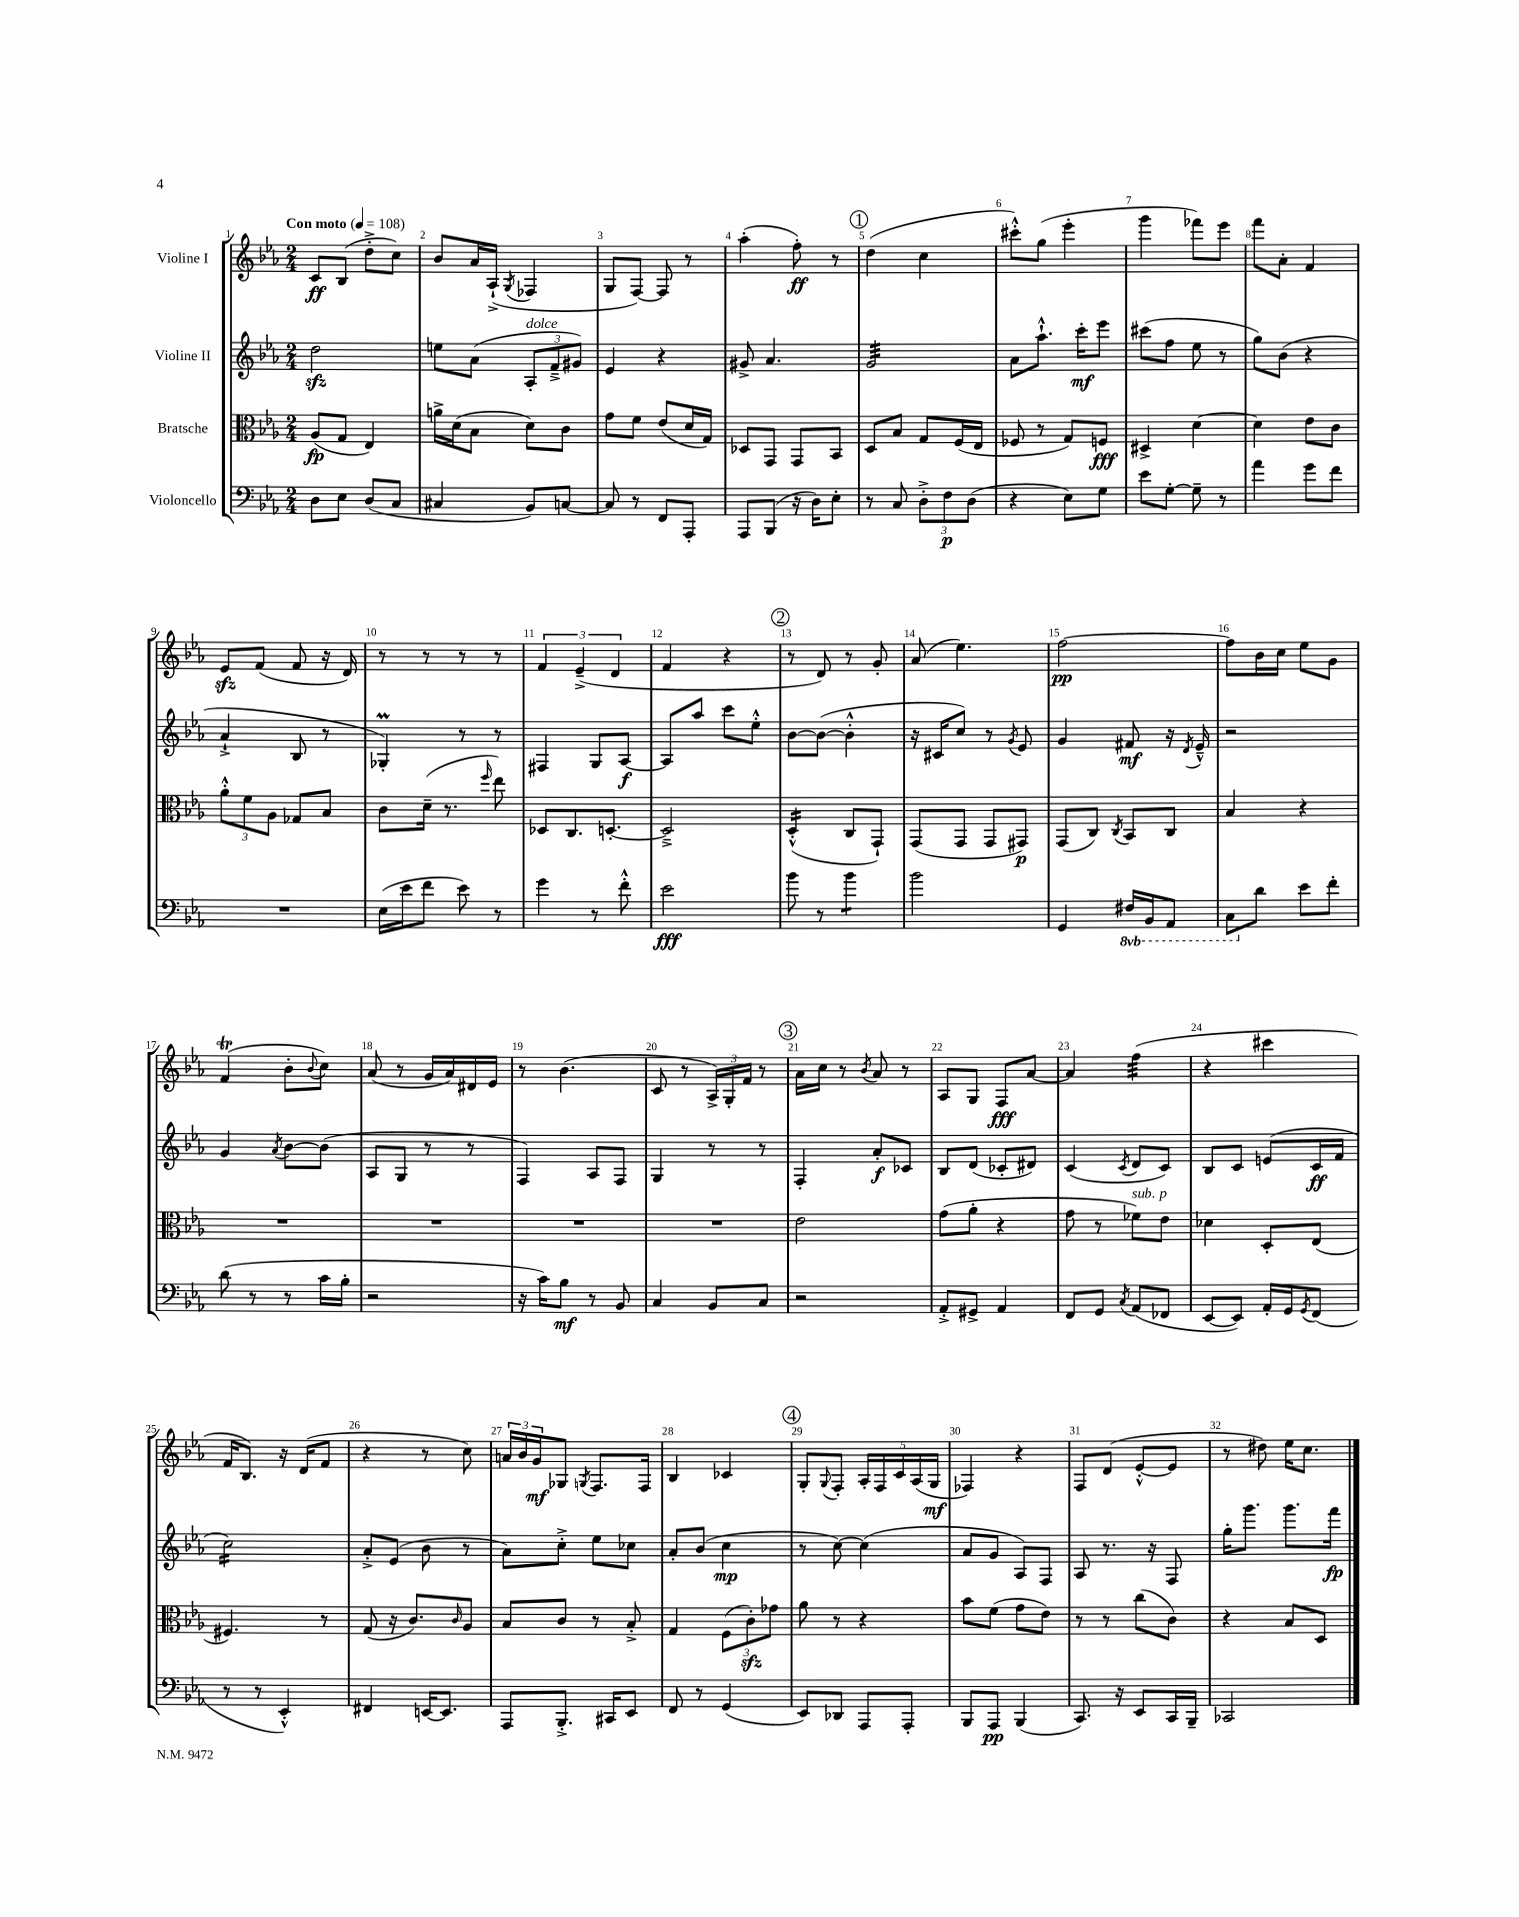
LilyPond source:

<<
\new StaffGroup <<
\new Staff = "s0" \with { instrumentName = "Violine I" } {
    \clef treble \key ees \major \numericTimeSignature \time 2/4 \tempo "Con moto" 4 = 108
    c'8\ff bes8( d''8-.-> c''8) |
    bes'8 aes'16 aes16-!->( \acciaccatura { g8 } fes4 |
    g8 f8~) f8 r8 |
    aes''4-.( f''8-.\ff) r8 |
    \mark \markup { \circle "1" } d''4( c''4 |
    cis'''8-.-^) g''8( ees'''4-. |
    g'''4 fes'''8) ees'''8 |
    f'''8 aes'8-. f'4 |
    ees'8\sfz f'8( f'8 r16 d'16) |
    r8 r8 r8 r8 |
    \tuplet 3/2 { f'4 ees'4--->( d'4 } |
    f'4 r4 |
    \mark \markup { \circle "2" } r8 d'8) r8 g'8-. |
    aes'8( ees''4.) |
    f''2~\pp |
    f''8 bes'16 c''16 ees''8 g'8 |
    f'4\trill( bes'8-. \appoggiatura { bes'8 } c''8) |
    aes'8( r8 g'16 aes'16) dis'16 ees'16 |
    r8 bes'4.( |
    c'8 r8 \tuplet 3/2 { aes16->) g16-. f'16 } r8 |
    \mark \markup { \circle "3" } aes'16 c''16 r8 \acciaccatura { bes'8 } aes'8 r8 |
    aes8 g8 f8\fff aes'8~ |
    aes'4 f''4:32( |
    r4 cis'''4 |
    f'16 bes8.) r16 d'16( f'8 |
    r4 r8 c''8) |
    \tuplet 3/2 { a'16 bes'16 g'16\mf } ges8 \acciaccatura { g8 } f8. f16 |
    bes4 ces'4 |
    \mark \markup { \circle "4" } g8-. \appoggiatura { g8 } f8-. \tuplet 5/4 { aes16-. f16 c'16 aes16( g16\mf } |
    fes4) r4 |
    f8 d'8( ees'8~-.-^ ees'8 |
    r8 dis''8) ees''16 c''8. \bar "|." |
}
\new Staff = "s1" \with { instrumentName = "Violine II" } {
    \clef treble \key ees \major \numericTimeSignature \time 2/4
    d''2\sfz |
    e''8 aes'8( \tuplet 3/2 { aes8-.^\markup { \italic "dolce" } f'8---> gis'8) } |
    ees'4 r4 |
    gis'8-> aes'4. |
    \mark \markup { \circle "1" } g'2:32 |
    aes'8 aes''8.-!-^ c'''16-.\mf ees'''8 |
    cis'''8( f''8 ees''8 r8 |
    g''8) bes'8( r4 |
    aes'4-!-> bes8 r8 |
    ges4-.\prall) r8 r8 |
    fis4 g8 aes8~\f |
    aes8 aes''8 c'''8 ees''8-.-^ |
    \mark \markup { \circle "2" } bes'8~ bes'8~( bes'4-.-^ |
    r16 cis'16 c''8) r8 \acciaccatura { g'8 } ees'8 |
    g'4 fis'8\mf r16 \acciaccatura { d'8 } ees'16---^ |
    r2 |
    g'4 \acciaccatura { aes'8 } bes'8~ bes'8( |
    aes8 g8 r8 r8 |
    f4) aes8 f8 |
    g4 r8 r8 |
    \mark \markup { \circle "3" } f4-. aes'8-.\f ces'8 |
    bes8 d'8( ces'8-. dis'8) |
    c'4( \acciaccatura { c'8 } d'8 c'8) |
    bes8 c'8 e'8( c'16\ff f'16 |
    c''2:16) |
    aes'8-.-> ees'8( bes'8 r8 |
    aes'8) c''8-.-> ees''8 ces''8 |
    aes'8-. bes'8( c''4\mp |
    \mark \markup { \circle "4" } r8 c''8~) c''4( |
    aes'8 g'8 aes8) f8 |
    aes8 r8. r16 f8 |
    g''16-. g'''8. g'''8. f'''16\fp \bar "|." |
}
\new Staff = "s2" \with { instrumentName = "Bratsche" } {
    \clef alto \key ees \major \numericTimeSignature \time 2/4
    aes8\fp( g8 ees4) |
    a'16-> d'16( bes8 d'8) c'8 |
    g'8 f'8 ees'8( d'16 g16) |
    des8 g,8 g,8 bes,8 |
    \mark \markup { \circle "1" } d8 bes8 g8 f16( ees16 |
    fes8 r8 g8) f8\fff |
    dis4-> d'4~ |
    d'4 ees'8 c'8 |
    \tuplet 3/2 { aes'8-.-^ f'8 aes8 } ges8 bes8 |
    c'8 d'16--( r8. \grace { f''16 } ees''8) |
    des8 c8. d8.~-. |
    d2---> |
    \mark \markup { \circle "2" } d4:16-.-^( c8 g,8-!) |
    g,8( g,8 g,8 gis,8\p) |
    g,8( c8) \acciaccatura { c8 } bes,8 c8 |
    bes4 r4 |
    R2 |
    R2 |
    R2 |
    R2 |
    \mark \markup { \circle "3" } ees'2 |
    g'8( aes'8-. r4 |
    g'8 r8 fes'8^\markup { \italic "sub. p" }) ees'8 |
    des'4 d8-. ees8( |
    fis4.) r8 |
    g8( r16 c'8.) \grace { c'16 } aes8 |
    bes8 c'8 r8 bes8-.-> |
    g4 \tuplet 3/2 { f8( c'8-.\sfz) ges'8 } |
    \mark \markup { \circle "4" } aes'8 r8 r4 |
    bes'8 f'8( g'8 ees'8) |
    r8 r8 c''8( c'8) |
    r4 bes8 d8 \bar "|." |
}
\new Staff = "s3" \with { instrumentName = "Violoncello" } {
    \clef bass \key ees \major \numericTimeSignature \time 2/4 \set Staff.ottavationMarkups = #ottavation-simple-ordinals
    d8 ees8 d8( c8 |
    cis4 bes,8) c8~ |
    c8 r8 f,8 aes,,8-. |
    aes,,8 bes,,8( r16 d16) ees8-. |
    \mark \markup { \circle "1" } r8 c8 \tuplet 3/2 { d8-.-> f8\p d8( } |
    r4 ees8) g8 |
    ees'8 g8~-. g8-- r8 |
    aes'4 g'8 f'8 |
    R2 |
    ees16( ees'16 f'8 ees'8) r8 |
    g'4 r8 f'8-.-^ |
    ees'2\fff |
    \mark \markup { \circle "2" } bes'8 r8 bes'4:8 |
    bes'2 |
    g,4 \ottava #-1 fis,16 bes,,16 aes,,8 |
    c,8 \ottava #0 d'8 ees'8 f'8-. |
    d'8( r8 r8 c'16 bes16-. |
    r2 |
    r16 c'16) bes8\mf r8 bes,8 |
    c4 bes,8 c8 |
    \mark \markup { \circle "3" } r2 |
    aes,8-.-> gis,8-> aes,4 |
    f,8 g,8 \acciaccatura { c8 } aes,8( fes,8 |
    ees,8~ ees,8) aes,16-. g,16 \acciaccatura { g,8 } f,8( |
    r8 r8 ees,4-.-^) |
    fis,4 e,16~ e,8. |
    aes,,8 bes,,8.-.-> cis,16 ees,8 |
    f,8 r8 g,4( |
    \mark \markup { \circle "4" } ees,8) des,8 aes,,8 aes,,8-. |
    bes,,8 aes,,8\pp bes,,4( |
    c,8.) r16 ees,8 c,16 bes,,16-- |
    ces,2 \bar "|." |
}
>>
>>
\layout { \context { \Score \override BarNumber.break-visibility = ##(#f #t #t) barNumberVisibility = #all-bar-numbers-visible } }
